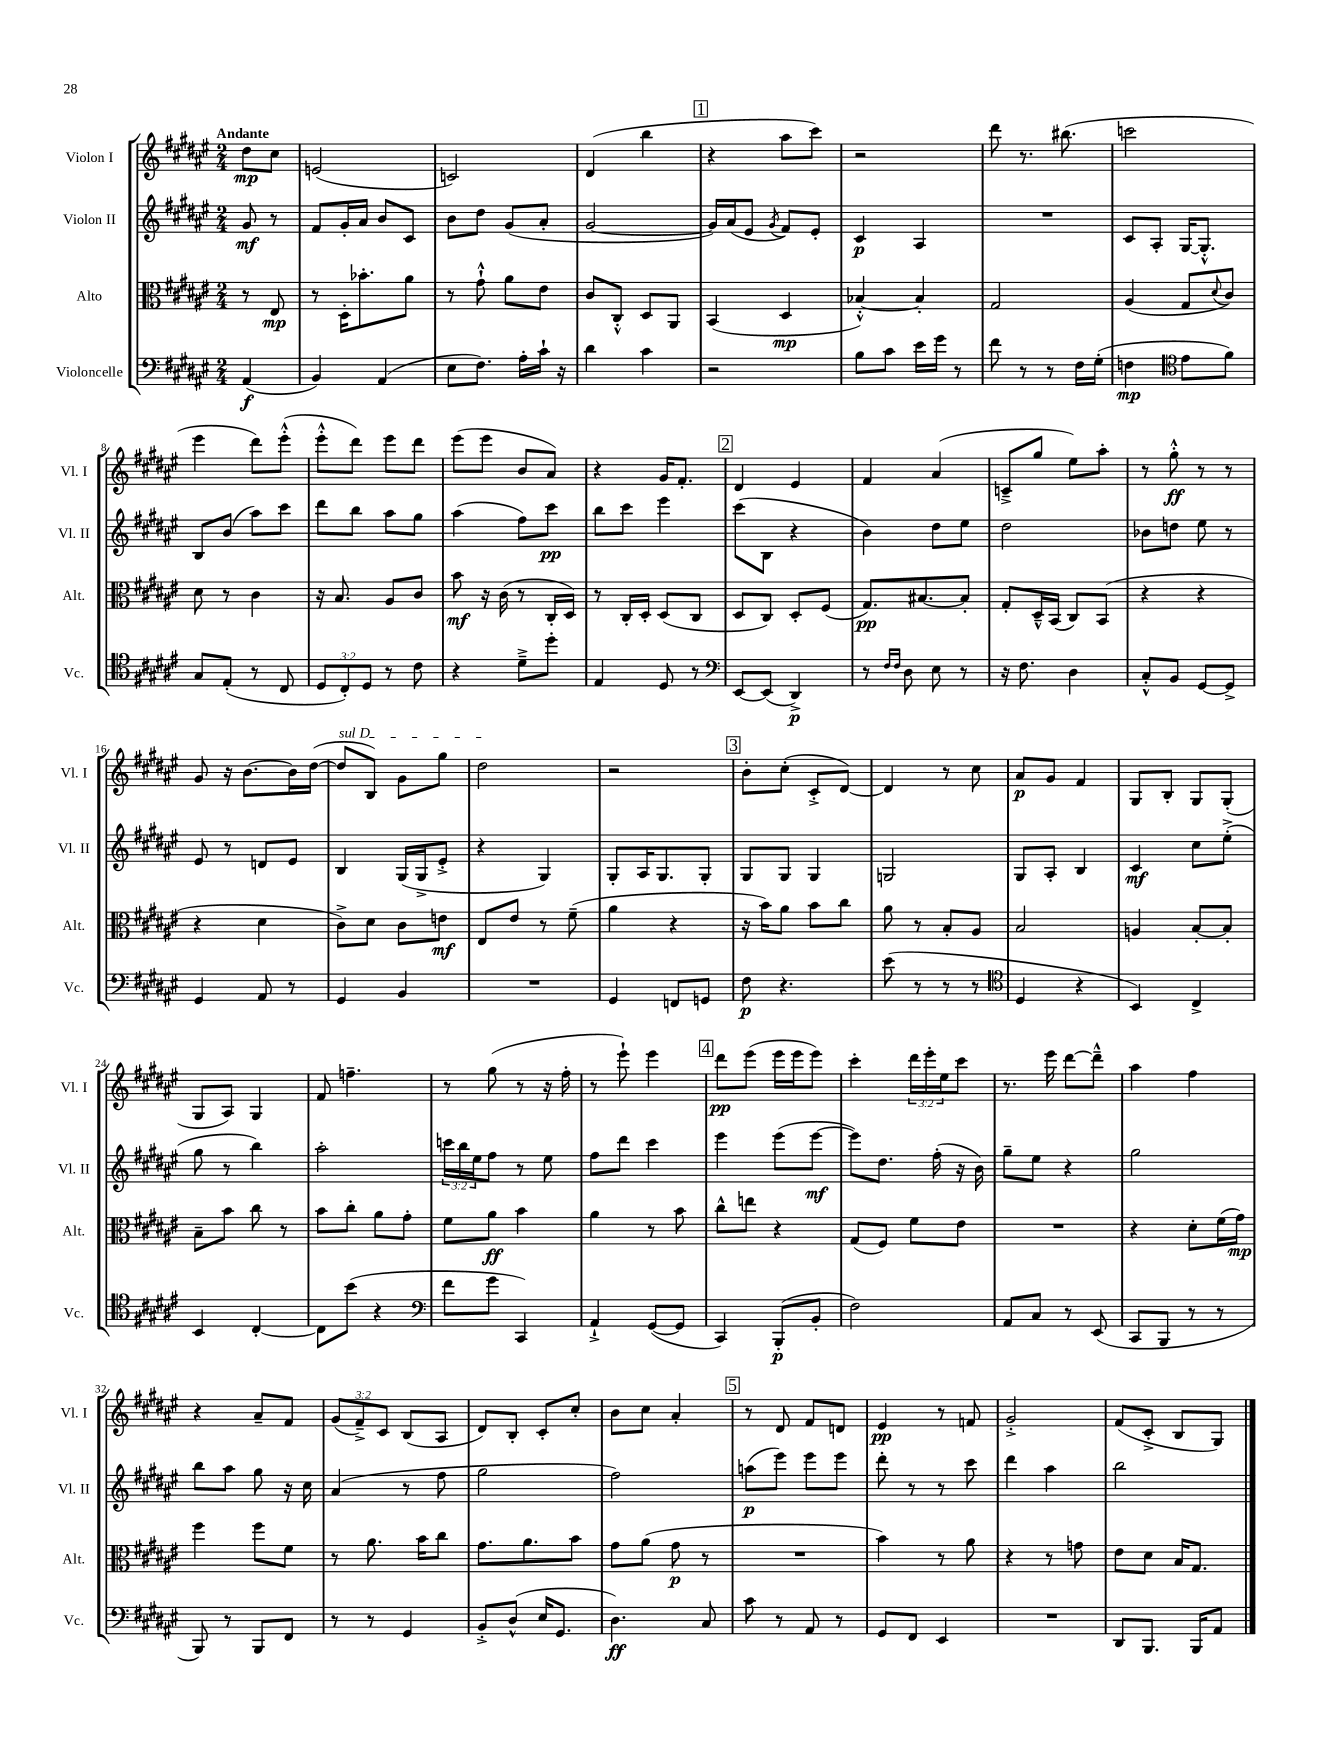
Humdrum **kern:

**kern	**kern	**kern	**kern
*staff4	*staff3	*staff2	*staff1
*clefF4	*clefC3	*clefG2	*clefG2
*k[f#c#g#d#a#e#]	*k[f#c#g#d#a#e#]	*k[f#c#g#d#a#e#]	*k[f#c#g#d#a#e#]
*M2/4	*M2/4	*M2/4	*M2/4
(4AA#	8r	8g#	8dd#
.	8E#	8r	8cc#
=	=	=	=
4BB)	8r	8f#	(2e
.	16D#'	16g#'	.
.	8.b-'	16a#	.
(4AA#	.	8b	.
.	8a#	8c#	.
=	=	=	=
8E#	8r	8b	2c)
8.F#)	8g#`^^	8dd#	.
.	8a#	(8g#	.
16A#'	.	.	.
16c#`	8e#	8a#'	.
16r	.	.	.
=	=	=	=
4d#	8c#	[2g#	(4d#
.	8C#'^^	.	.
4c#	8D#	.	4bb
.	8AA#	.	.
=	=	=	=
2r	(4BB	16g#])	4r
.	.	(16a#	.
.	.	8e#	.
.	.	8qg#	.
.	4D#	8f#)	8aa#
.	.	8e#'	8ccc#)
=	=	=	=
8B	[4B-'^^)	4c#	2r
8c#	.	.	.
16e#	4B-']	4A#	.
16g#	.	.	.
8r	.	.	.
=	=	=	=
8f#	2G#	2r	8ddd#
8r	.	.	8.r
8r	.	.	.
.	.	.	(8.bb#
16F#	.	.	.
(16G#'	.	.	.
=	=	=	=
4F	(4A#	8c#	2ccc
.	.	8A#'	.
*clefC4	*	*	*
8e#	8G#	[16G#	.
.	.	8.G#'^^]	.
.	8qqd#	.	.
8f#)	8c#)	.	.
=	=	=	=
8G#	8d#	8B	4eee#
(8E#'	8r	(8b	.
8r	4c#	8aa#)	8ddd#)
8C#	.	8ccc#	(8eee#'^^
=	=	=	=
12D#	16r	8ddd#	8eee#'^^
.	8.B	.	.
12C#')	.	.	.
.	.	8bb	8ddd#)
12D#	.	.	.
8r	8A#	8aa#	8eee#
8c#	8c#	8gg#	8ddd#
=	=	=	=
4r	8b	(4aa#	(8eee#
.	16r	.	8eee#
.	(16c#	.	.
8d#~^	8r	8ff#)	8b
8dd#'	16C#'	8ccc#	8a#)
.	16D#)	.	.
=	=	=	=
4E#	8r	8bb	4r
.	16C#'	8ccc#	.
.	16D#'	.	.
8D#	(8D#	4eee#	16g#
.	.	.	8.f#'
8r	8C#	.	.
=	=	=	=
*clefF4	*	*	*
[8EE#	8D#	(8ccc#	4d#
(8EE#]	8C#)	8B	.
4DD#^)	8D#'	4r	4e#
.	(8F#	.	.
=	=	=	=
8r	8.G#)	4b)	4f#
16qqF#	.	.	.
16qqF#	.	.	.
8D#	.	.	.
.	[8.B#	.	.
8E#	.	8dd#	(4a#
8r	8B#']	8ee#	.
=	=	=	=
16r	8G#'	2dd#	8c~^
8.F#	.	.	.
.	16D#~^^	.	8gg#
.	(16BB	.	.
4D#	8C#)	.	8ee#)
.	(8BB	.	8aa#'
=	=	=	=
8C#'^^	4r	8b-	8r
8BB	.	8dd	8gg#'^^
[8GG#	4r	8ee#	8r
8GG#^]	.	8r	8r
=	=	=	=
4GG#	4r	8e#	8g#
.	.	8r	16r
.	.	.	[8.b
8AA#	4d#	8d	.
8r	.	8e#	16b]
.	.	.	([16dd#
=	=	=	=
4GG#	8c#^)	4B	8dd#]
.	8d#	.	8B)
4BB	8c#	(16G#	8g#
.	.	16G#^	.
.	8e	8e#'^	8gg#
=	=	=	=
2r	8E#	4r	2dd#
.	8e#	.	.
.	8r	4G#)	.
.	(8f#~	.	.
=	=	=	=
4GG#	4a#	8G#'	2r
.	.	16A#	.
.	.	8.G#	.
8FF	4r	.	.
8GG	.	8G#'	.
=	=	=	=
8F#	16r	8G#	8b'
.	16b)	.	.
4.r	8a#	8G#	(8cc#'
.	8b	4G#	8c#'^
.	8cc#	.	[8d#)
=	=	=	=
(8e#	8a#	2G	4d#]
8r	8r	.	.
8r	8B'	.	8r
8r	8A#	.	8cc#
=	=	=	=
*clefC4	*	*	*
4D#	2B	8G#	8a#
.	.	8A#'	8g#
4r	.	4B	4f#
=	=	=	=
4BB)	4A	4c#	8G#
.	.	.	8B'
4C#^	[8B'	8cc#	8G#
.	8B']	(8ee#'^	(8G#'
=	=	=	=
4BB	8B~	8gg#	8G#
.	8b	8r	8A#)
[4C#'	8cc#	4bb)	4G#
.	8r	.	.
=	=	=	=
8C#]	8b	2aa#'	8f#
(8b	8cc#'	.	4.ff~
4r	8a#	.	.
.	8g#'	.	.
=	=	=	=
*clefF4	*	*	*
8f#	8f#	24ccc	8r
.	.	24bb	.
.	.	24ee#	.
8g#	8a#	8ff#	(8gg#
4CC#)	4b	8r	8r
.	.	8ee#	16r
.	.	.	16ff#'
=	=	=	=
4AA#`^	4a#	8ff#	8r
.	.	8ddd#	8eee#`)
([8GG#	8r	4ccc#	4eee#
8GG#]	8b	.	.
=	=	=	=
4CC#)	8cc#^^	4eee#	8ddd#
.	8ee	.	(8eee#
(8BBB'	4r	(8eee#	16eee#
.	.	.	16eee#
8BB'	.	[8eee#	8eee#)
=	=	=	=
2F#)	(8G#	8eee#])	4ccc#'
.	8F#)	8.dd#	.
.	8f#	.	24ddd#
.	.	.	24eee#'
.	.	(16ff#'	.
.	.	.	24ee#
.	8e#	16r	8ccc#
.	.	16b)	.
=	=	=	=
8AA#	2r	8gg#~	8.r
8C#	.	8ee#	.
.	.	.	16eee#
8r	.	4r	[8ddd#
(8EE#	.	.	8ddd#~^^]
=	=	=	=
8CC#	4r	2gg#	4aa#
8BBB	.	.	.
8r	8d#'	.	4ff#
8r	(16f#	.	.
.	16g#)	.	.
=	=	=	=
8BBB)	4ff#	8bb	4r
8r	.	8aa#	.
8BBB	8ff#	8gg#	8a#~
8FF#	8f#	16r	8f#
.	.	16cc#	.
=	=	=	=
8r	8r	(4a#	(12g#
.	.	.	12f#~^)
8r	8.a#	.	.
.	.	.	12c#
4GG#	.	8r	(8B
.	16b	.	.
.	8cc#	8ff#	8A#
=	=	=	=
8BB'^	8.g#	2gg#	8d#)
(8D#^^	.	.	8B'
.	8.a#	.	.
16E#	.	.	8c#'
8.GG#	.	.	.
.	8b	.	8cc#'
=	=	=	=
4.D#)	8g#	2ff#)	8b
.	(8a#	.	8cc#
.	8g#	.	4a#'
8C#	8r	.	.
=	=	=	=
8c#	2r	(8aa	8r
8r	.	8eee#)	8d#
8AA#	.	8eee#	8f#
8r	.	8eee#	8d
=	=	=	=
8GG#	4b)	8ddd#'	4e#
8FF#	.	8r	.
4EE#	8r	8r	8r
.	8a#	8ccc#	8f
=	=	=	=
2r	4r	4ddd#	2g#'^
.	8r	4aa#	.
.	8g	.	.
=	=	=	=
8DD#	8e#	2bb	(8f#
8.BBB	8d#	.	8c#'^
.	16B	.	8B
16BBB	8.G#	.	.
8AA#	.	.	8G#)
==	==	==	==
*-	*-	*-	*-
